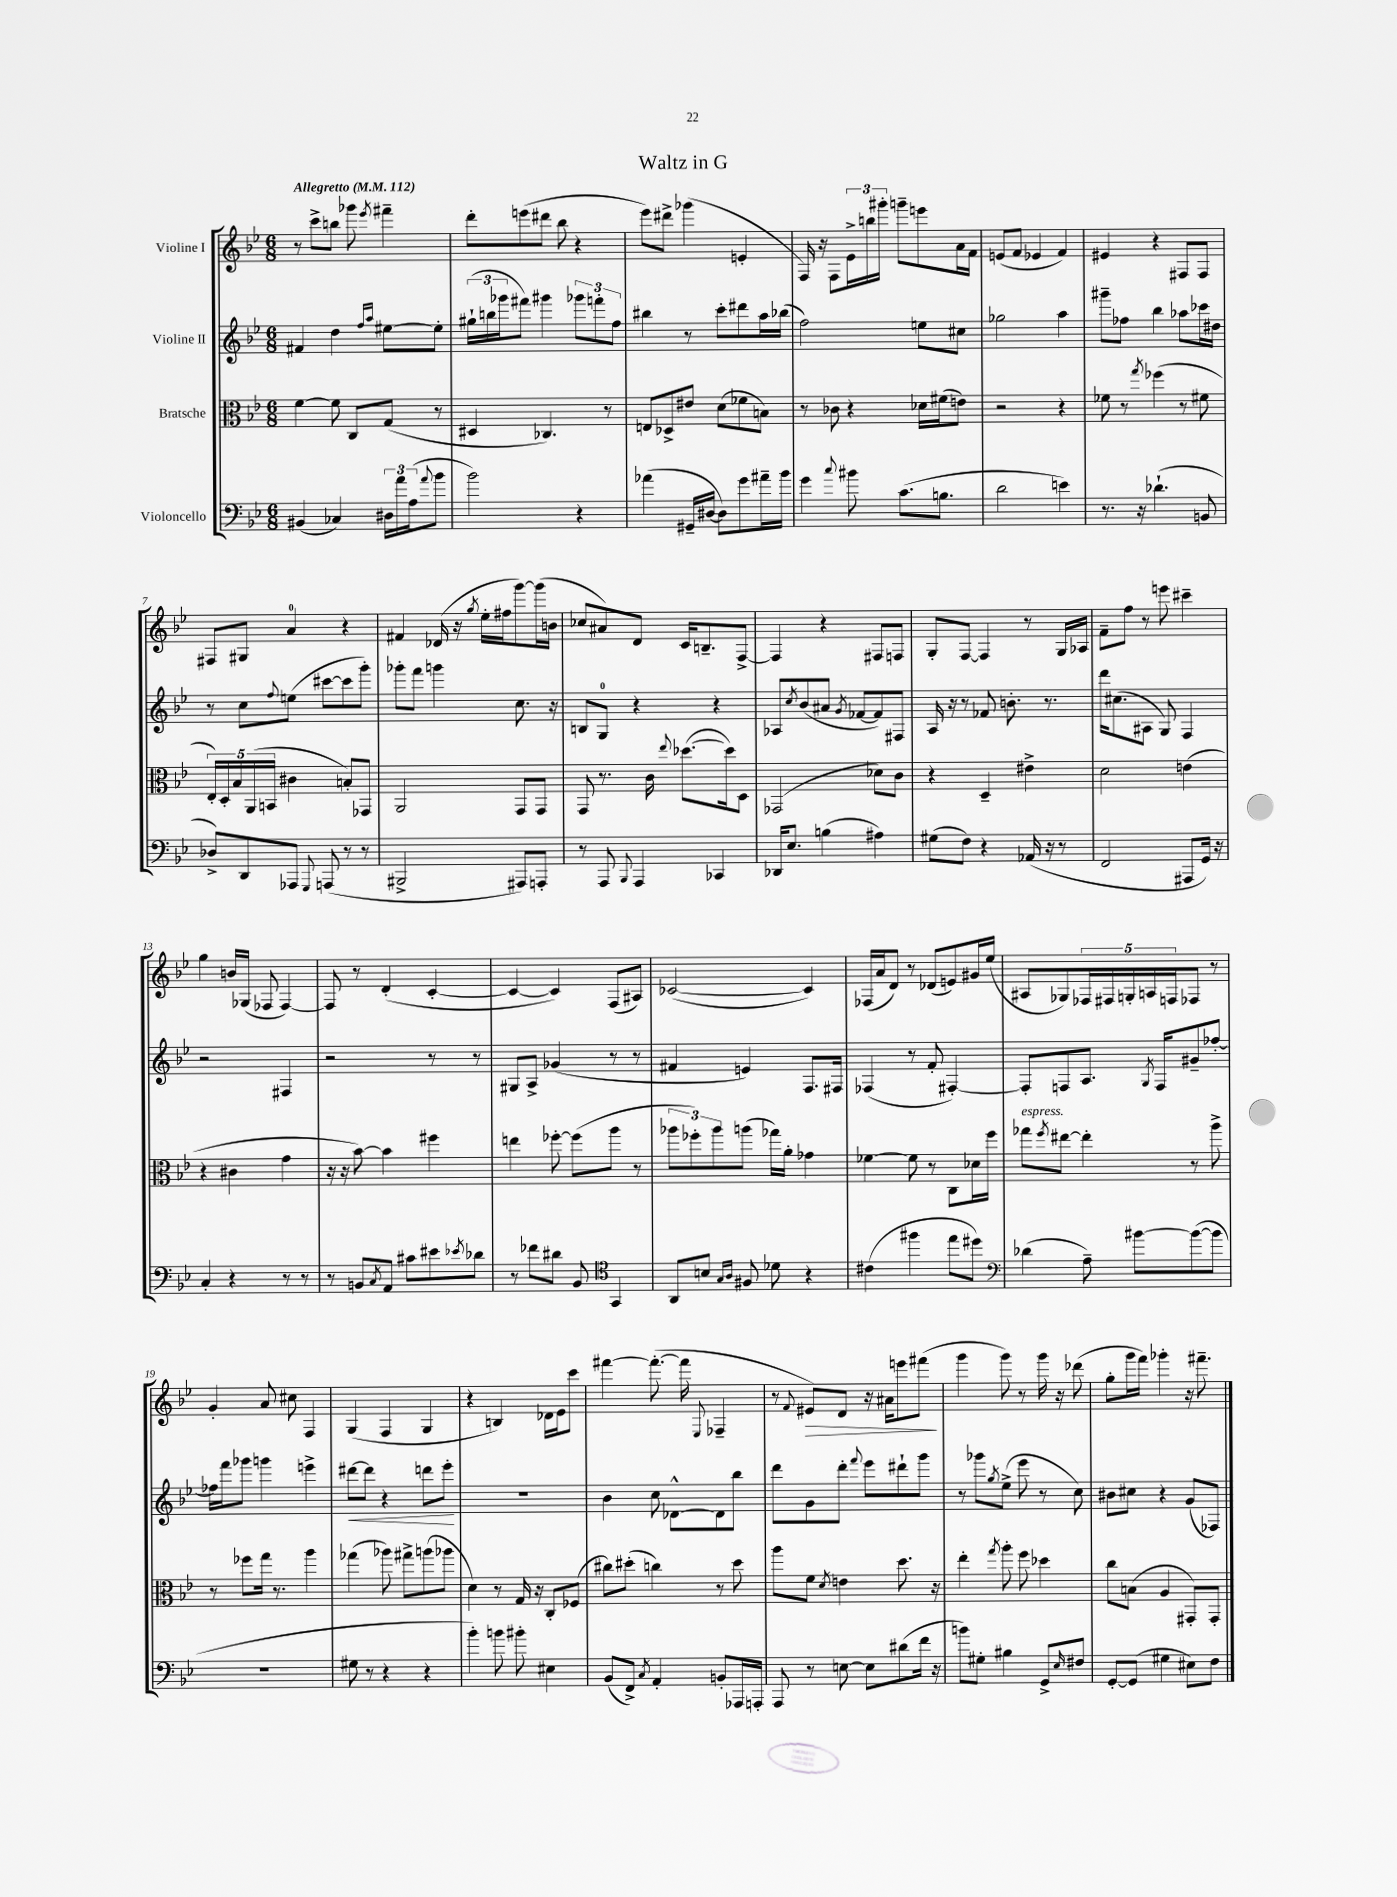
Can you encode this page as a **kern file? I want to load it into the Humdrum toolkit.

**kern	**kern	**kern	**kern
*staff4	*staff3	*staff2	*staff1
*clefF4	*clefC3	*clefG2	*clefG2
*k[b-e-]	*k[b-e-]	*k[b-e-]	*k[b-e-]
*M6/8	*M6/8	*M6/8	*M6/8
*MM112	*MM112	*MM112	*MM112
(4BB#	[4f	4f#	8r
.	.	.	8ccc^
4C-)	8f]	4dd	8bb
.	8C	.	8ggg-
.	.	16qqff	.
.	.	16qqaa	8qeee-
24D#	(8G	[8ee#	4fff#~
24a	.	.	.
(24A	.	.	.
8qqa	.	.	.
8b-	8r	8ee#']	.
=	=	=	=
2b-)	4D#	(24gg#`	8ddd'
.	.	24bb	.
.	.	24ggg-	.
.	.	8fff#)	(8eee
.	4.C-)	4ggg#	8ddd#
.	.	.	8bb-
4r	.	12ggg-	4r
.	.	12fff'	.
.	8r	.	.
.	.	12ff	.
=	=	=	=
(4a-	8E	4bb#	8eee-)
.	8D-^	.	8ddd#^
16GG#~	8e#	8r	(4ggg-
[16D#	.	.	.
8D#])	(8d	8ccc'	.
8g	8f-	8ddd#	4e'
16a#~	8B)	16aa	.
16b-	.	(16bb-	.
=	=	=	=
4g	8r	2ff)	16F)
.	.	.	16r
.	8c-	.	8F
8qqcc	.	.	.
8b#	4r	.	24e-^
.	.	.	24bb
.	.	.	24ggg#'
(8.c	.	.	8ggg~
.	16d-	8ee	8eee
8.B	(16f#	.	.
.	8e)	8cc#	16a
.	.	.	16f
=	=	=	=
2d	2r	2gg-	(8e
.	.	.	8f
.	.	.	4e-
4e)	4r	4aa	4f)
=	=	=	=
8.r	8f-	8ggg#~	4e#
.	8r	8ff-	.
16r	.	.	.
.	8qgg	.	.
(4.d-`	(4ff-	4bb-	4r
.	8r	8aa-	8F#
8BB	8f#	16ccc-	8F#
.	.	16dd#	.
=	=	=	=
8D-^)	20E-')	8r	8F#
.	20D'	.	.
.	20B-	.	.
8DD	.	8cc	8G#
.	(20AA	.	.
.	20BB	.	.
.	.	8qqff	.
8AAA-	4c#	(8ee	4a
8qqGGG	.	.	.
(8AAA	.	[8ccc#	.
8r	8B')	8ccc#]	4r
8r	8GG-	8ggg')	.
=	=	=	=
2BBB#^	2AA	8ggg-'	4f#
.	.	8fff	.
.	.	4ggg	(16d-
.	.	.	16r
.	.	.	8qgg
.	.	.	16ee-'
.	.	.	16ff#
8AAA#)	8GG	8.cc	[8ggg)
8AAA'	8GG	.	(16ggg]
.	.	16r	16b
=	=	=	=
8r	8GG	8B	8cc-
8AAA	8.r	8G	8a#)
8qqBBB-	.	.	.
4AAA	.	4r	8d
.	16c	.	.
.	8qqee-	.	.
.	([8.dd-	.	16c
.	.	.	8.B~
4CC-	.	4r	.
.	16dd-])	.	.
.	8D	.	[8F^
=	=	=	=
16DD-	(2GG-	8A-	4F]
8.E-	.	.	.
.	.	8qcc	.
.	.	(8b-	.
(4B	.	8a#	4r
.	.	8qg	.
.	.	[8f-	.
4A#)	8d-)	8f-])	8F#
.	8c	8F#	8F
=	=	=	=
(8G#	4r	16A	8G'
.	.	16r	.
8F)	.	8r	[8F
4r	4D~	8f-	4F]
.	.	8.b'	.
(16AA-	4e#^	.	8r
16r	.	8.r	.
8r	.	.	16G
.	.	.	16A-
=	=	=	=
2FF	2d	16ddd	8f~
.	.	(8.cc#	.
.	.	.	8ff
.	.	8A#	8r
.	.	8G)	8eee
8AAA#	(4e	4F	4ccc#~
16GG)	.	.	.
16r	.	.	.
=	=	=	=
4C'	4r	2r	4gg
4r	4c#	.	16b
.	.	.	(16G-
.	.	.	8F-
8r	4g	4F#	[4F-)
8r	.	.	.
=	=	=	=
8r	16r	2r	8F-]
.	16r	.	.
8BB	[8b-)	.	8r
8qC	.	.	.
8AA	4b-]	.	(4d'
8c#	.	.	.
8e#	4ff#	8r	[4c'
8qe-	.	.	.
8d-	.	8r	.
=	=	=	=
8r	4ee	8G#	4c_
8f-	.	8A^	.
8d#	[8ff-'	(4g-	4c])
8BB-	(8ff-]	.	.
*clefC4	*	*	*
4GG	8aa	8r	(8F
.	8r	8r	8A#)
=	=	=	=
8AA	12aa-	4f#	([2c-
.	12ff-')	.	.
8B	.	.	.
.	12aa-	.	.
16qqG	.	.	.
16qqA	.	.	.
8F#	(8aa	4e)	.
8d-	16gg-)	.	.
.	16a'	.	.
4r	4g-	8.F	4c-])
.	.	16F#	.
=	=	=	=
(4c#	[4f-	(4F-	(16F-
.	.	.	16a
.	.	.	8d)
4ff#	8f-]	8r	8r
.	8r	8f'	(8d-
8ee-	8C	[4F#')	8e)
8dd#)	16d-	.	16g#
.	16ff	.	(16ee-
=	=	=	=
*clefF4	*	*	*
(4d-	8gg-	8F#']	8A#
.	8qff	.	.
.	[8ee#	8F	8G-)
8A~)	4ee#']	8.A	20F-
.	.	.	20F#
.	.	.	20G'
[8b#	.	.	.
.	.	.	20A
.	.	8qG	.
.	.	16F	.
.	.	.	20F
(8b#_	8r	8g#~	8F-
8b#]	8aa^	[8ff-'	8r
=	=	=	=
2.r	8r	16ff-]	4g'
.	.	16fff	.
.	8ff-	8ggg-	.
.	16gg	4ggg	8a
.	8.r	.	.
.	.	.	8cc#
.	4aa	4eee^	4F
=	=	=	=
8G#	(4gg-	[8ddd#	(4G
8r	.	8ddd#]	.
4r	8aa-)	4r	4F
.	8gg#^	.	.
4r	(8aa	8ddd	4G
.	8aa-	8eee-'	.
=	=	=	=
4b-')	4d)	2.r	4r
8b	8r	.	4B)
8b#'	16G	.	.
.	16r	.	.
4E#	8C'	.	16d-
.	.	.	16e-
.	(8F-	.	8ccc
=	=	=	=
(8BB-	8cc#)	4b-	[4fff#
8FF^)	(8dd#'	.	.
8qC	.	.	.
4AA'	4cc)	8cc	(8.fff#'_
.	.	[8d-^^	.
.	.	.	16fff#]
.	.	.	8qqE-
8BB'	8r	8d-]	4F-~
16AAA-	8dd#	8bb-	.
16AAA'	.	.	.
=	=	=	=
8AAA	8aa	8ddd	8r
.	.	.	8qqf
8r	8f	8g	8e#)
.	8qd	.	.
[8E	4e	8ddd'	8d
.	.	8qqfff	.
8E]	.	8eee-	16r
.	.	.	16a#
(8d#	8.dd	8ddd#`	8eee
16f	.	8ggg	(8fff#
16r	16r	.	.
=	=	=	=
8b)	4ee-'	8r	4ggg
8G#'	.	8ggg-	.
.	8qgg	8qgg	.
4B#	8aa'	(8ee-^	8ggg)
.	8ff	8eee-	8r
8GG^	4dd-	8r	16ggg
.	.	.	16r
16qqE-	.	.	.
8F#	.	8cc)	(8ddd-
=	=	=	=
[8GG'	8cc	8b#	8gg'
(8GG]	(8B	8cc#	16ggg
.	.	.	16fff)
4G#	4A	4r	4ggg-'
8E#)	8GG#')	(8g	16r
.	.	.	8.fff#~
8F	8GG#'	8F-)	.
==	==	==	==
*-	*-	*-	*-
